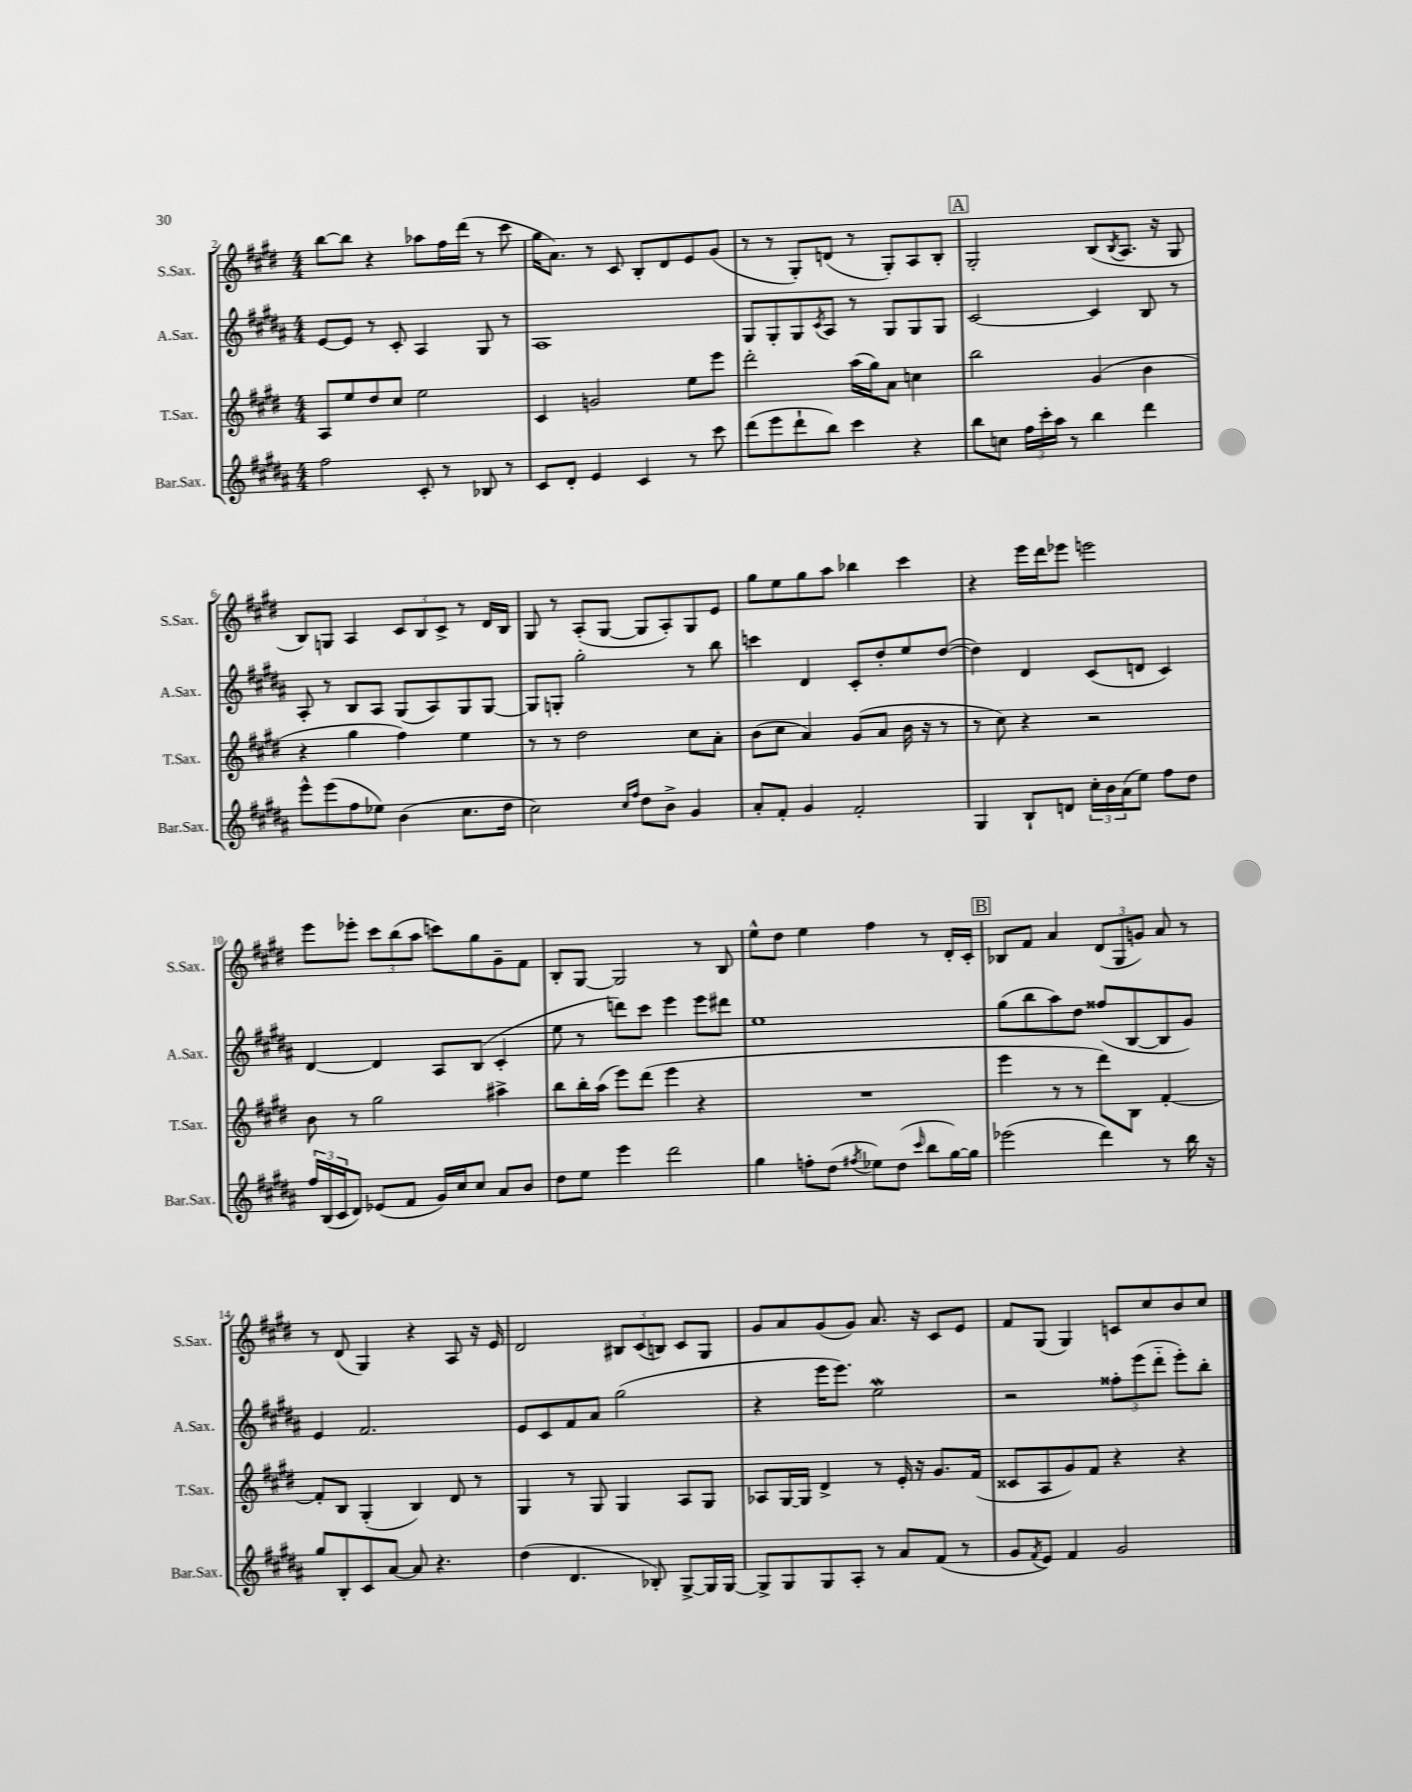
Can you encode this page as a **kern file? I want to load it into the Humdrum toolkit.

**kern	**kern	**kern	**kern
*part4	*part3	*part2	*part1
*staff4	*staff3	*staff2	*staff1
*I"Bar.Sax.	*I"T.Sax.	*I"A.Sax.	*I"S.Sax.
*I'Bar.Sax.	*I'T.Sax.	*I'A.Sax.	*I'S.Sax.
*clefG2	*clefG2	*clefG2	*clefG2
*k[f#c#g#d#a#]	*k[f#c#g#d#]	*k[f#c#g#d#a#]	*k[f#c#g#d#]
*M4/4	*M4/4	*M4/4	*M4/4
=2	=2	=2	=2
2ff#\	8A/L	[8e/L	[8bb\L
.	8ee/	8e/J]	8bb\J]
.	8dd#/	8r	4r
.	8cc#/J	8c#'/	.
8c#'/	2ee\	4A#/	8aa-X\L
8r	.	.	16ff#\L
.	.	.	(16ddd#\JJ
8B-X/	.	8G#/	8r
8r	.	8r	8ccc#\
=3	=3	=3	=3
8c#/L	4c#/	1A#	16gg#\KL
.	.	.	8.a\J)
8d#'/J	.	.	.
4e/	2gn/	.	8r
.	.	.	8c#/
4c#/	.	.	8B'/L
.	.	.	8d#/
8r	8ee\L	.	8e/
8ccc#\	8eee\J	.	(8g#/J
=4	=4	=4	=4
(8ddd#\L	2ddd#'\	8G#/L	8r
8eee\	.	8G#'/	8r
8ddd#`\	.	8G#/	8G#'/L)
.	.	8qc#/	.
8bb\J)	.	8A#/J	(8dn/J
4ccc#\	(16aa\LL	8r	8r
.	16gg#\J)	.	.
.	8a\J	8G#/L	8G#'/L)
4r	4ccn\	8G#/	8A/
.	.	8G#/J	8B'/J
!!LO:REH:place=s1:t=A
=5	=5	=5	=5
8bb\L	2bb\	[2c#/	2G#'/
8ccn\J	.	.	.
24ff#\LL	.	.	.
24ccc#'\	.	.	.
24aa#\JJ	.	.	.
8r	.	.	.
4bb\	(4g#/	4c#/]	(8B/L
.	.	.	8qB/
.	.	.	8.A/J
4ddd#\	4b\	8B/	.
.	.	.	16r
.	.	8r	8G#/
!!LO:LB:g=z
=6	=6	=6	=6
8eee^^\L	4r	8A#'/	8B/L)
(8eee\	.	8r	8Gn/J
8ff#\	4gg#\	8B/L	4A/
8ee-X\J)	.	8A#/J	.
(4b\	4ff#\)	(8G#/L	12c#/L
.	.	.	12B/
.	.	8A#/)	.
.	.	.	12c#^/J
8.cc#\L	4ee\	8G#/	8r
.	.	[8G#/J	16d#/LL
16dd#\Jk	.	.	16B/JJ
=7	=7	=7	=7
2cc#\)	8r	8G#/L]	8G#/
.	8r	8Gn'/J	8r
.	2dd#\	2gg#'\	(8A'/L
.	.	.	[8G#/J
16qqcc#/LL	.	.	.
16qqff#/JJ	.	.	.
8dd#\L	.	.	8G#/L]
8b^\J	.	.	8A'/)
4g#/	8cc#\L	8r	8G#/
.	8a'\J	8bb\	8e/J
=8	=8	=8	=8
8a#'/L	(8b\L	4cccn\	8gg#\L
8f#'/J	8cc#\J	.	8ee\
4g#/	4a/)	4d#/	8gg#\
.	.	.	8aa\J
2f#'/	(8g#/L	8c#'/L	4bb-X\
.	8a/J	8dd#'/	.
.	16b\	8ee/	4ccc#\
.	16r	.	.
.	8r	([8dd#/J	.
=9	=9	=9	=9
4G#/	8r	4dd#\])	4r
.	8cc#\)	.	.
8B`/L	4r	4d#/	16eee\LL
.	.	.	16ddd#\J
8dn/J	.	.	8eee-X\J
24cc#'\LL	2r	(8c#/L	2eeen\
24b\	.	.	.
(24a#\J	.	.	.
8ee\J)	.	8dn/J	.
8ff#\L	.	4c#/)	.
8dd#\J	.	.	.
!!LO:LB:g=z
=10	=10	=10	=10
24ff#/LL	8b\	[4d#/	8eee\L
(24B/	.	.	.
24c#/J	.	.	.
8d#/J)	8r	.	8eee-X'\J
(8e-X/L	2gg#\	4d#/]	12ccc#\L
.	.	.	(12bb\
8f#/J	.	.	.
.	.	.	12aa\J
16g#/LL)	.	8A#/L	8cccn\L)
16cc#/J	.	.	.
8cc#/J	.	(8B/J	8gg#\
8a#/L	4aa#X^\	4c#'/	8g#~\
8b/J	.	.	8f#\J
=11	=11	=11	=11
8dd#\L	8bb\L	8ee\	8B'/L
8ee\J	16bb'\L	8r	[8G#/J
.	(16aa\JJ	.	.
4eee\	8eee\L)	8dddn\L)	2G#/]
.	(8ddd#\J	8ccc#\J	.
2ddd#\	4eee\	4eee\	.
.	4r	8eee\L	8r
.	.	8ddd#X\J	8B/
=12	=12	=12	=12
4gg#\	1r	1ee	8ee^^\L
.	.	.	8dd#\J
8ffn'\L	.	.	4ee\
(8dd#\J	.	.	.
8qff#X/	.	.	.
8ee-X\L)	.	.	4ff#\
(8dd#\J	.	.	.
16qqccc#/	.	.	.
8bb\L	.	.	8r
[16gg#\L)	.	.	16d#'/LL
16gg#\JJ]	.	.	16c#'/JJ
!!LO:REH:place=s1:t=B
=13	=13	=13	=13
(2eee-X\	4eee\	(8gg#\L	8B-X/L
.	.	8bb\	8f#/J
.	8r	8aa#\)	4a/
.	8r	8dd#\J	.
4ddd#\)	8ddd#\L)	(8ff##X/L	(12d#/L
.	.	.	12G#/
.	8B\J	[8B/	.
.	.	.	12gn/J)
8r	[4f#'/	8B/]	8a/
16bb\	.	8g#/J)	8r
16r	.	.	.
!!LO:LB:g=z
=14	=14	=14	=14
8gg#/L	8f#'/L]	4e/	8r
8B'/	8B/J	.	(8d#/
8c#/	(4G#'/	2.f#/	4G#/)
[8a#/J	.	.	.
8a#/]	4B/)	.	4r
4.r	.	.	.
.	8d#/	.	8A/
.	8r	.	16r
.	.	.	16e/
=15	=15	=15	=15
(4dd#\	4G#/	8e/L	2d#/
.	.	8c#/	.
4.d#/	8r	8f#/	.
.	8G#/	8a#/J	.
.	4G#/	(2gg#\	12B#X/L
.	.	.	(12c#/
8B-X'/)	.	.	.
.	.	.	12Bn/J)
[8G#^/L	8A/L	.	8c#/L
16G#/L]	8G#/J	.	8G#/J
[16G#/JJ	.	.	.
=16	=16	=16	=16
8G#^/L]	8A-X/L	4r	8g#/L
8G#/	[16G#/L	.	8a/
.	16G#/JJ]	.	.
8G#/	4d#^/	16eee\KL	(8g#/
.	.	8.eee\J)	.
8A#'/J	.	.	8g#/J)
8r	8r	2eew\	8.a/
8a#/L	16e'/	.	.
.	16r	.	16r
(8f#/J	8.g#/L	.	8c#/L
8r	.	.	8e/J
.	(16f#/Jk	.	.
=17	=17	=17	=17
8g#/L	8c##X/L	2r	8f#/L
8qf#/	.	.	.
8e/J)	8A/	.	(8G#/J
4f#/	8g#/)	.	4G#/)
.	8f#/J	.	.
2g#/	4r	12ff##X'\L	8cn/L
.	.	(12eee\	.
.	.	.	8cc#/
.	.	12ddd#\J	.
.	4r	8eee'\L)	8b/
.	.	8bb'\J	8cc#/J
==	==	==	==
*-	*-	*-	*-
